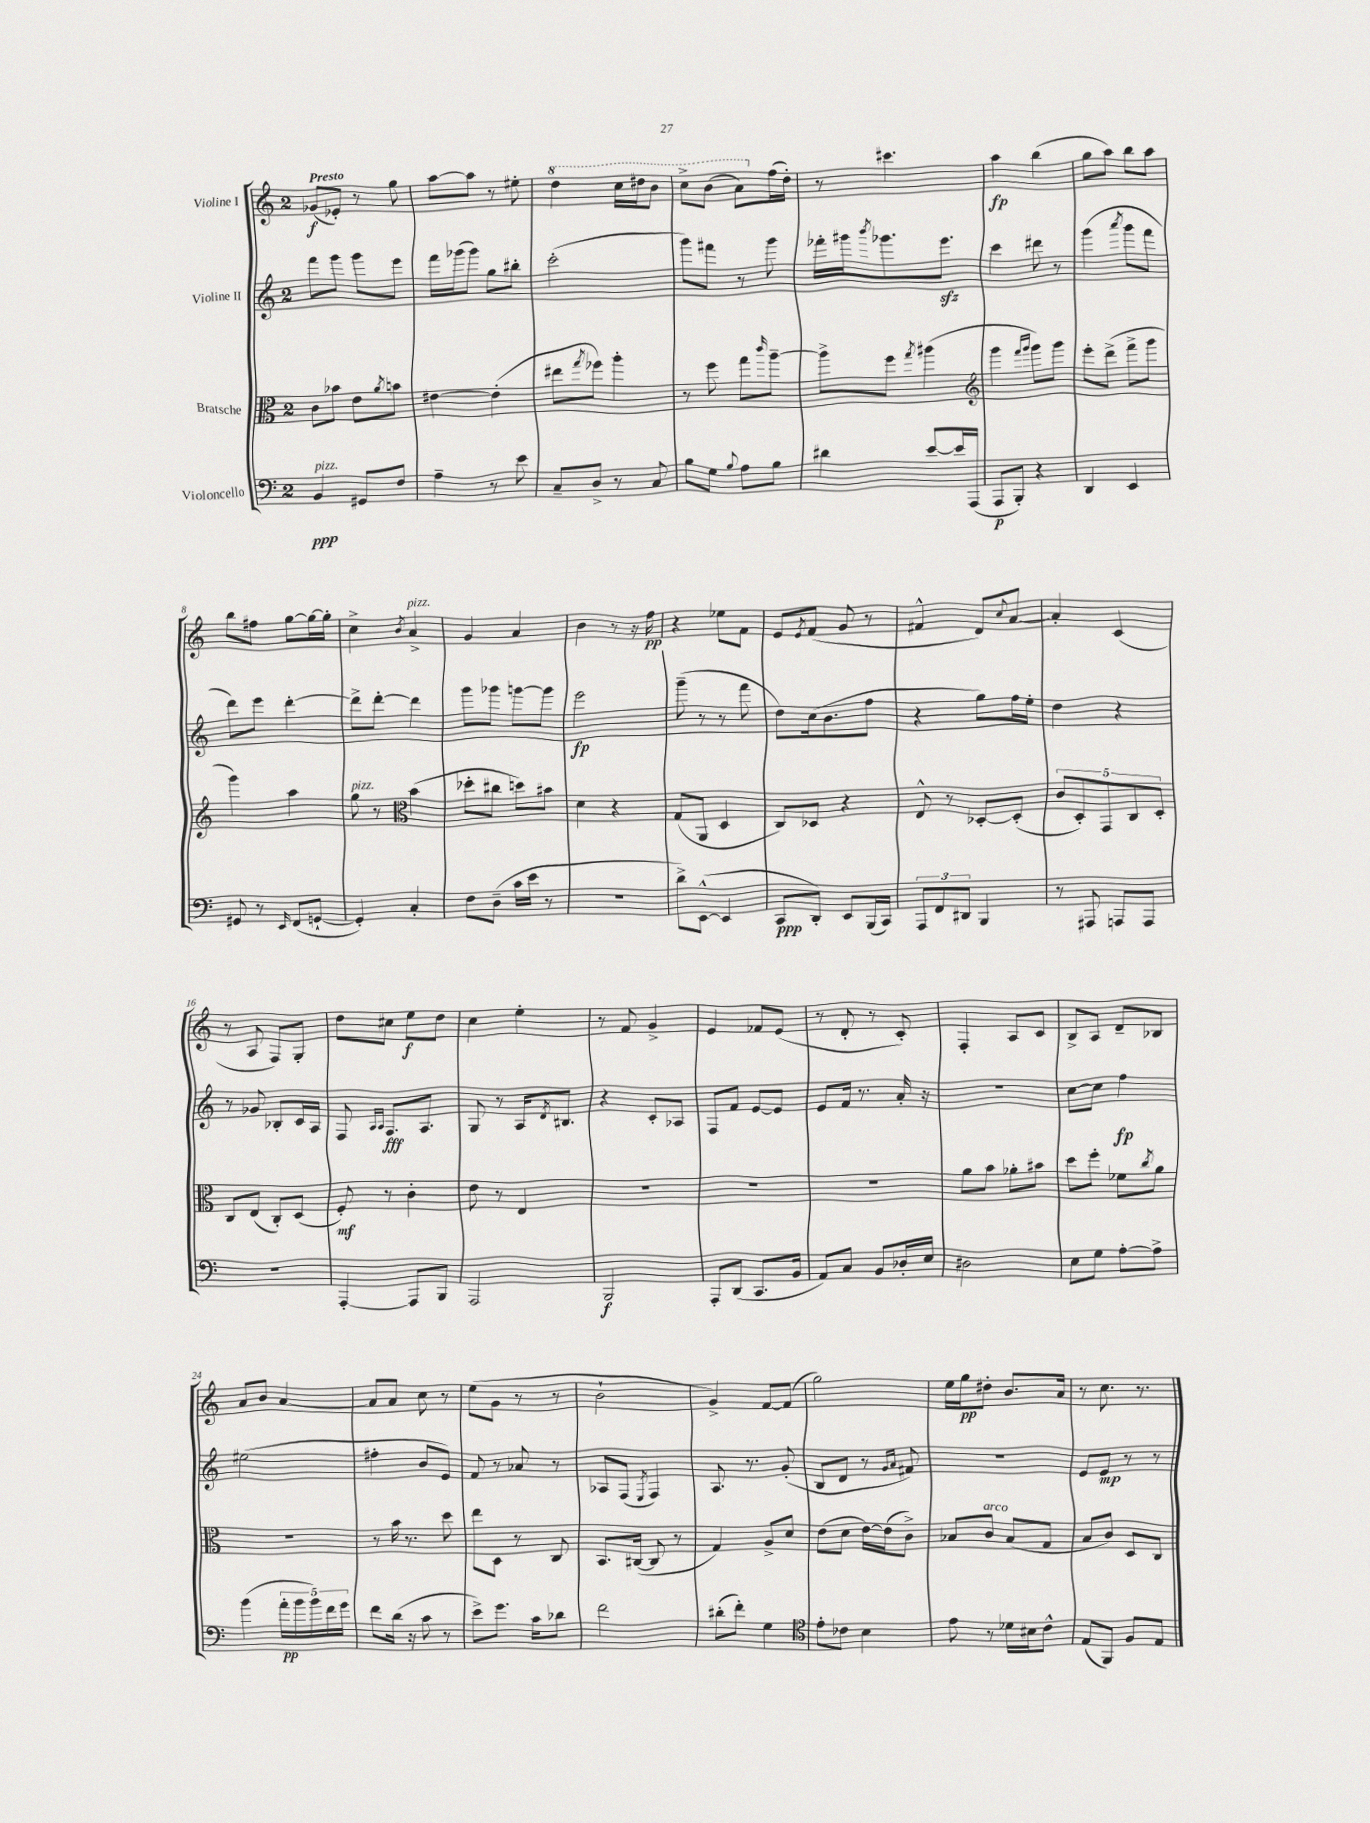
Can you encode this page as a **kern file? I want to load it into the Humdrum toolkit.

**kern	**dynam	**kern	**dynam	**kern	**dynam	**kern	**dynam
*part4	*part4	*part3	*part3	*part2	*part2	*part1	*part1
*staff4	*staff4	*staff3	*staff3	*staff2	*staff2	*staff1	*staff1
*I"Violoncello	*	*I"Bratsche	*	*I"Violine II	*	*I"Violine I	*
*clefF4	*	*clefC3	*	*clefG2	*	*clefG2	*
*k[]	*	*k[]	*	*k[]	*	*k[]	*
*M2/4	*	*M2/4	*	*M2/4	*	*M2/4	*
=1	=1	=1	=1	=1	=1	=1	=1
!	!	!	!	!	!	!LO:TX:a:B:t=Presto	!
!LO:TX:a:i:t=pizz.	!	!	!	!	!	!	!
4BB/	ppp	8c\L	.	8fff\L	.	(8g-X/L	f
.	.	8b-X\J	.	8ggg\J	.	8e-X'/J)	.
8GG#X/L	.	8e\L	.	8ggg\L	.	8r	.
.	.	8qa/	.	.	.	.	.
8F/J	.	8bn\J	.	8eee\J	.	8gg\	.
=2	=2	=2	=2	=2	=2	=2	=2
4A~\	.	[4e#X\	.	16fff\LL	.	[8aa\L	.
.	.	.	.	(16ggg-X\J	.	.	.
.	.	.	.	8ggg-\J)	.	8aa\J]	.
8r	.	(4e#'\]	.	8gg\L	.	8r	.
8e\	.	.	.	8bb#X'\J	.	8ee#X'\	.
=3	=3	=3	=3	=3	=3	=3	=3
*	*	*	*	*	*	*8va	*
8C~/L	.	8ee#X\L	.	(2ccc'\	.	4ddd\	.
.	.	8qgg/	.	.	.	.	.
8D^/J	.	8ff-X\J)	.	.	.	.	.
8r	.	4aa'\	.	.	.	16ccc\LL	.
.	.	.	.	.	.	16ddd#X\J	.
8C/	.	.	.	.	.	8bb\J	.
=4	=4	=4	=4	=4	=4	=4	=4
8B\L	.	8r	.	8ggg\L)	.	8ccc^\L	.
8G\J	.	8ff\	.	8fff#X\J	.	(8bb\J	.
8qqB/	.	.	.	.	.	.	.
8A\L	.	8gg\L	.	8r	.	8aa\L)	.
.	.	16qqccc/	.	.	.	.	.
*	*	*	*	*	*	*X8va	*
8B\J	.	[8aa~\J	.	8ggg\	.	(16ff\L	.
.	.	.	.	.	.	16dd'\JJ)	.
=5	=5	=5	=5	=5	=5	=5	=5
4d#X\	.	8aa^\L]	.	16fff-X'\LL	.	8r	.
.	.	.	.	16ggg#X\J	.	.	.
.	.	.	.	8qbbb/	.	.	.
.	.	8ff\J	.	8.ggg-X\	.	4.ccc#X\	.
.	.	8qgg/	.	.	.	.	.
[8e/L	.	(4aa#X\	.	.	.	.	.
.	.	.	.	8.eeezz\J	.	.	.
16e/L]	.	.	.	.	.	.	.
(16AAA/JJ	.	.	.	.	.	.	.
=6	=6	=6	=6	=6	=6	=6	=6
*	*	*clefG2	*	*	*	*	*
8AAA/L	p	4ggg\	.	4ccc\	.	4aa\	fp
8BBB'/J)	.	.	.	.	.	.	.
.	.	16qqfff/LL	.	.	.	.	.
.	.	16qqggg/JJ	.	.	.	.	.
4r	.	8ggg\L)	.	8ddd#X\	.	(4bb\	.
.	.	8ggg\J	.	8r	.	.	.
=7	=7	=7	=7	=7	=7	=7	=7
4DD/	.	8eee'\L	.	(4ggg\	.	8gg\L	.
.	.	(8ddd^\J	.	.	.	8aa\J)	.
.	.	.	.	8qaaa/	.	.	.
4EE/	.	8fff^\L	.	8ggg\L	.	8bb\L	.
.	.	8ggg\J	.	8fff\J	.	8aa\J	.
!!LO:LB:g=z
=8	=8	=8	=8	=8	=8	=8	=8
8GG#X/	.	4ggg\)	.	8ddd\L)	.	8bb\L	.
8r	.	.	.	8eee\J	.	8ff#X\J	.
16qqEE/	.	.	.	.	.	.	.
(8FF/L	.	4aa\	.	[4ddd'\	.	[8gg\L	.
[8GGn`/J	.	.	.	.	.	16gg\L_	.
.	.	.	.	.	.	16gg'\JJ]	.
=9	=9	=9	=9	=9	=9	=9	=9
!	!	!LO:TX:a:i:t=pizz.	!	!	!	!	!
4GG'/])	.	8gg\	.	8ddd^\L]	.	4cc^\	.
.	.	8r	.	[8ddd'\J	.	.	.
*	*	*clefC3	*	*	*	*	*
.	.	.	.	.	.	8qb/	.
!	!	!	!	!	!	!LO:TX:a:i:t=pizz.	!
4C'/	.	(4b\	.	4ddd\]	.	4a^/	.
=10	=10	=10	=10	=10	=10	=10	=10
8F\L	.	8dd-X'\L	.	8ggg\L	.	4g/	.
(8D~\J	.	8cc#X\J	.	8ggg-X\J	.	.	.
16c\LL	.	8ddn\L)	.	[8gggn\L	.	4a/	.
16e\JJ	.	.	.	.	.	.	.
8r	.	8b#X\J	.	8ggg\J]	.	.	.
=11	=11	=11	=11	=11	=11	=11	=11
2r	.	4d\	.	2eee\	fp	4b\	.
.	.	4r	.	.	.	8r	.
.	.	.	.	.	.	16r	.
.	.	.	.	.	.	16ff\	pp
=12	=12	=12	=12	=12	=12	=12	=12
8d^\L)	.	(8G/L	.	(8ggg~\	.	4r	.
([8EE^^\J	.	8AA/J	.	8r	.	.	.
4EE/]	.	4D/	.	8r	.	8ee-X\L	.
.	.	.	.	8fff\	.	8f\J	.
=13	=13	=13	=13	=13	=13	=13	=13
8CC/L	ppp	8C/L)	.	8dd\L)	.	8e/L	.
.	.	.	.	.	.	8qe/	.
8DD'/J)	.	8D-X/J	.	(16cc\k	.	(8f/J	.
.	.	.	.	8.b\	.	.	.
8EE/L	.	4r	.	.	.	8g/	.
(16BBB/L	.	.	.	8ff\J	.	8r	.
16CC/JJ)	.	.	.	.	.	.	.
=14	=14	=14	=14	=14	=14	=14	=14
12AAA/L	.	8E^^/	.	4r	.	4f#X^^/	.
12FF/	.	.	.	.	.	.	.
.	.	8r	.	.	.	.	.
12DD#X/J	.	.	.	.	.	.	.
4BBB/	.	[8D-X'/L	.	8gg\L)	.	8d/L)	.
.	.	.	.	.	.	8qqcc/	.
.	.	(8D-'/J]	.	16ff\L	.	[8a/J	.
.	.	.	.	16ee'\JJ	.	.	.
=15	=15	=15	=15	=15	=15	=15	=15
8r	.	10c/L	.	4dd\	.	4a'/]	.
.	.	10D'/)	.	.	.	.	.
8AAA#X/	.	.	.	.	.	.	.
.	.	10GG/	.	.	.	.	.
8AAAn/L	.	.	.	4r	.	(4c/	.
.	.	10C/	.	.	.	.	.
8AAA/J	.	.	.	.	.	.	.
.	.	10D'/J	.	.	.	.	.
!!LO:LB:g=z
=16	=16	=16	=16	=16	=16	=16	=16
2r	.	8C/L	.	8r	.	8r	.
.	.	(8E/J	.	8g-X/	.	8A/	.
.	.	8C'/L)	.	8B-X'/L	.	8F/L)	.
.	.	(8D/J	.	16c/L	.	8G'/J	.
.	.	.	.	16A/JJ	.	.	.
=17	=17	=17	=17	=17	=17	=17	=17
[4AAA'/	.	8F'/)	mf	8F/	.	8dd\L	.
.	.	.	.	16qqA/LL	.	.	.
.	.	.	.	16qqA/JJ	.	.	.
.	.	8r	.	8.F/L	fff	8cc#X\J	.
8AAA/L]	.	4c'\	.	.	.	8ee\L	f
.	.	.	.	8.A/J	.	.	.
8BBB/J	.	.	.	.	.	8dd\J	.
=18	=18	=18	=18	=18	=18	=18	=18
2AAA/	.	8e\	.	8G/	.	4cc\	.
.	.	8r	.	8r	.	.	.
.	.	4E/	.	16A/KL	.	4ee'\	.
.	.	.	.	8qd/	.	.	.
.	.	.	.	8.B#X/J	.	.	.
=19	=19	=19	=19	=19	=19	=19	=19
2BBB/	f	2r	.	4r	.	8r	.
.	.	.	.	.	.	8f/	.
.	.	.	.	8c'/L	.	4g^/	.
.	.	.	.	8A-X/J	.	.	.
=20	=20	=20	=20	=20	=20	=20	=20
8AAA'/L	.	2r	.	8F/L	.	4e/	.
(8DD/J	.	.	.	8f/J	.	.	.
8.CC/L	.	.	.	[8e/L	.	8f-X/L	.
.	.	.	.	8e/J]	.	(8e/J	.
16BB/Jk	.	.	.	.	.	.	.
=21	=21	=21	=21	=21	=21	=21	=21
8AA/L)	.	2r	.	8e/L	.	8r	.
8C/J	.	.	.	16f/Jk	.	8d'/	.
.	.	.	.	8.r	.	.	.
8BB/L	.	.	.	.	.	8r	.
16D-X'/L	.	.	.	16a'/	.	8c'/)	.
16E/JJ	.	.	.	16r	.	.	.
=22	=22	=22	=22	=22	=22	=22	=22
2D#X\	.	8a\L	.	2r	.	4F'/	.
.	.	8b\J	.	.	.	.	.
.	.	8a-X'\L	.	.	.	8A/L	.
.	.	8b#X\J	.	.	.	8c/J	.
=23	=23	=23	=23	=23	=23	=23	=23
8E\L	.	8dd\L	.	[8cc\L	.	8B^/L	.
8G\J	.	8ff'\J	.	8cc\J]	.	8A/J	.
[8A'\L	.	8f-X\L	.	4ff\	fp	8d~/L	.
.	.	8qcc/	.	.	.	.	.
8A^\J]	.	8a\J	.	.	.	8B-X/J	.
!!LO:LB:g=z
=24	=24	=24	=24	=24	=24	=24	=24
(4b\	.	2r	.	(2ee#X\	.	8a/L	.
.	.	.	.	.	.	8b/J	.
20a'\LL	pp	.	.	.	.	[4a/	.
20b\	.	.	.	.	.	.	.
20b\)	.	.	.	.	.	.	.
20f\	.	.	.	.	.	.	.
20g\JJ	.	.	.	.	.	.	.
=25	=25	=25	=25	=25	=25	=25	=25
8f\L	.	8r	.	4ff#X'\	.	8a/L]	.
(16d\Jk	.	16b\	.	.	.	8a/J	.
16r	.	8.r	.	.	.	.	.
8c\	.	.	.	8b/L	.	8cc\	.
8r	.	8dd\	.	8e/J)	.	8r	.
=26	=26	=26	=26	=26	=26	=26	=26
8e^\L)	.	8ee\L	.	8f/	.	(8ee\L	.
8.g\J	.	8D\J	.	8r	.	8g\J	.
.	.	8r	.	8a-X/	.	8r	.
16c\KL	.	.	.	.	.	.	.
8d-X\J	.	8C/	.	8r	.	8r	.
=27	=27	=27	=27	=27	=27	=27	=27
2f\	.	8.BB/L	.	8A-X/L	.	2b`\	.
.	.	.	.	(8F/J	.	.	.
.	.	([16C#X/Jk	.	.	.	.	.
.	.	.	.	8qE/	.	.	.
.	.	8C#/]	.	4F/)	.	.	.
.	.	8r	.	.	.	.	.
=28	=28	=28	=28	=28	=28	=28	=28
(8d#X'\L	.	4G/)	.	8.A/	.	4g^/)	.
8f'\J)	.	.	.	.	.	.	.
.	.	.	.	8.r	.	.	.
4G\	.	8A^/L	.	.	.	[8f/L	.
.	.	8d/J	.	(8g'/	.	(8f/J]	.
=29	=29	=29	=29	=29	=29	=29	=29
*clefC4	*	*	*	*	*	*	*
8e'\L	.	(8e\L	.	8B/L	.	2gg\)	.
8c-X\J	.	8d\J	.	8d/J	.	.	.
4B\	.	[16e\LL)	.	8r	.	.	.
.	.	(16e\J]	.	.	.	.	.
.	.	.	.	16qqg/LL	.	.	.
.	.	.	.	16qqa/JJ	.	.	.
.	.	8c^\J)	.	8f#X/)	.	.	.
=30	=30	=30	=30	=30	=30	=30	=30
8e\	.	8B-X/L	.	2r	.	16ee\LL	.
.	.	.	.	.	.	16gg\J	pp
!	!	!LO:TX:a:i:t=arco	!	!	!	!	!
8r	.	8c/J	.	.	.	8dd#X'\J	.
16d-X\LL	.	(8B-/L	.	.	.	8.b/L	.
16B#X\J	.	.	.	.	.	.	.
8c^^\J	.	8G/J	.	.	.	.	.
.	.	.	.	.	.	16a/Jk	.
=31	=31	=31	=31	=31	=31	=31	=31
(8E/L	.	8B/L	.	8e/L	.	8r	.
8FF/J)	.	8c/J)	.	8e/J	mp	8.cc\	.
8F/L	.	8D/L	.	8r	.	.	.
.	.	.	.	.	.	8.r	.
8E/J	.	8C/J	.	8r	.	.	.
==	==	==	==	==	==	==	==
*-	*-	*-	*-	*-	*-	*-	*-
